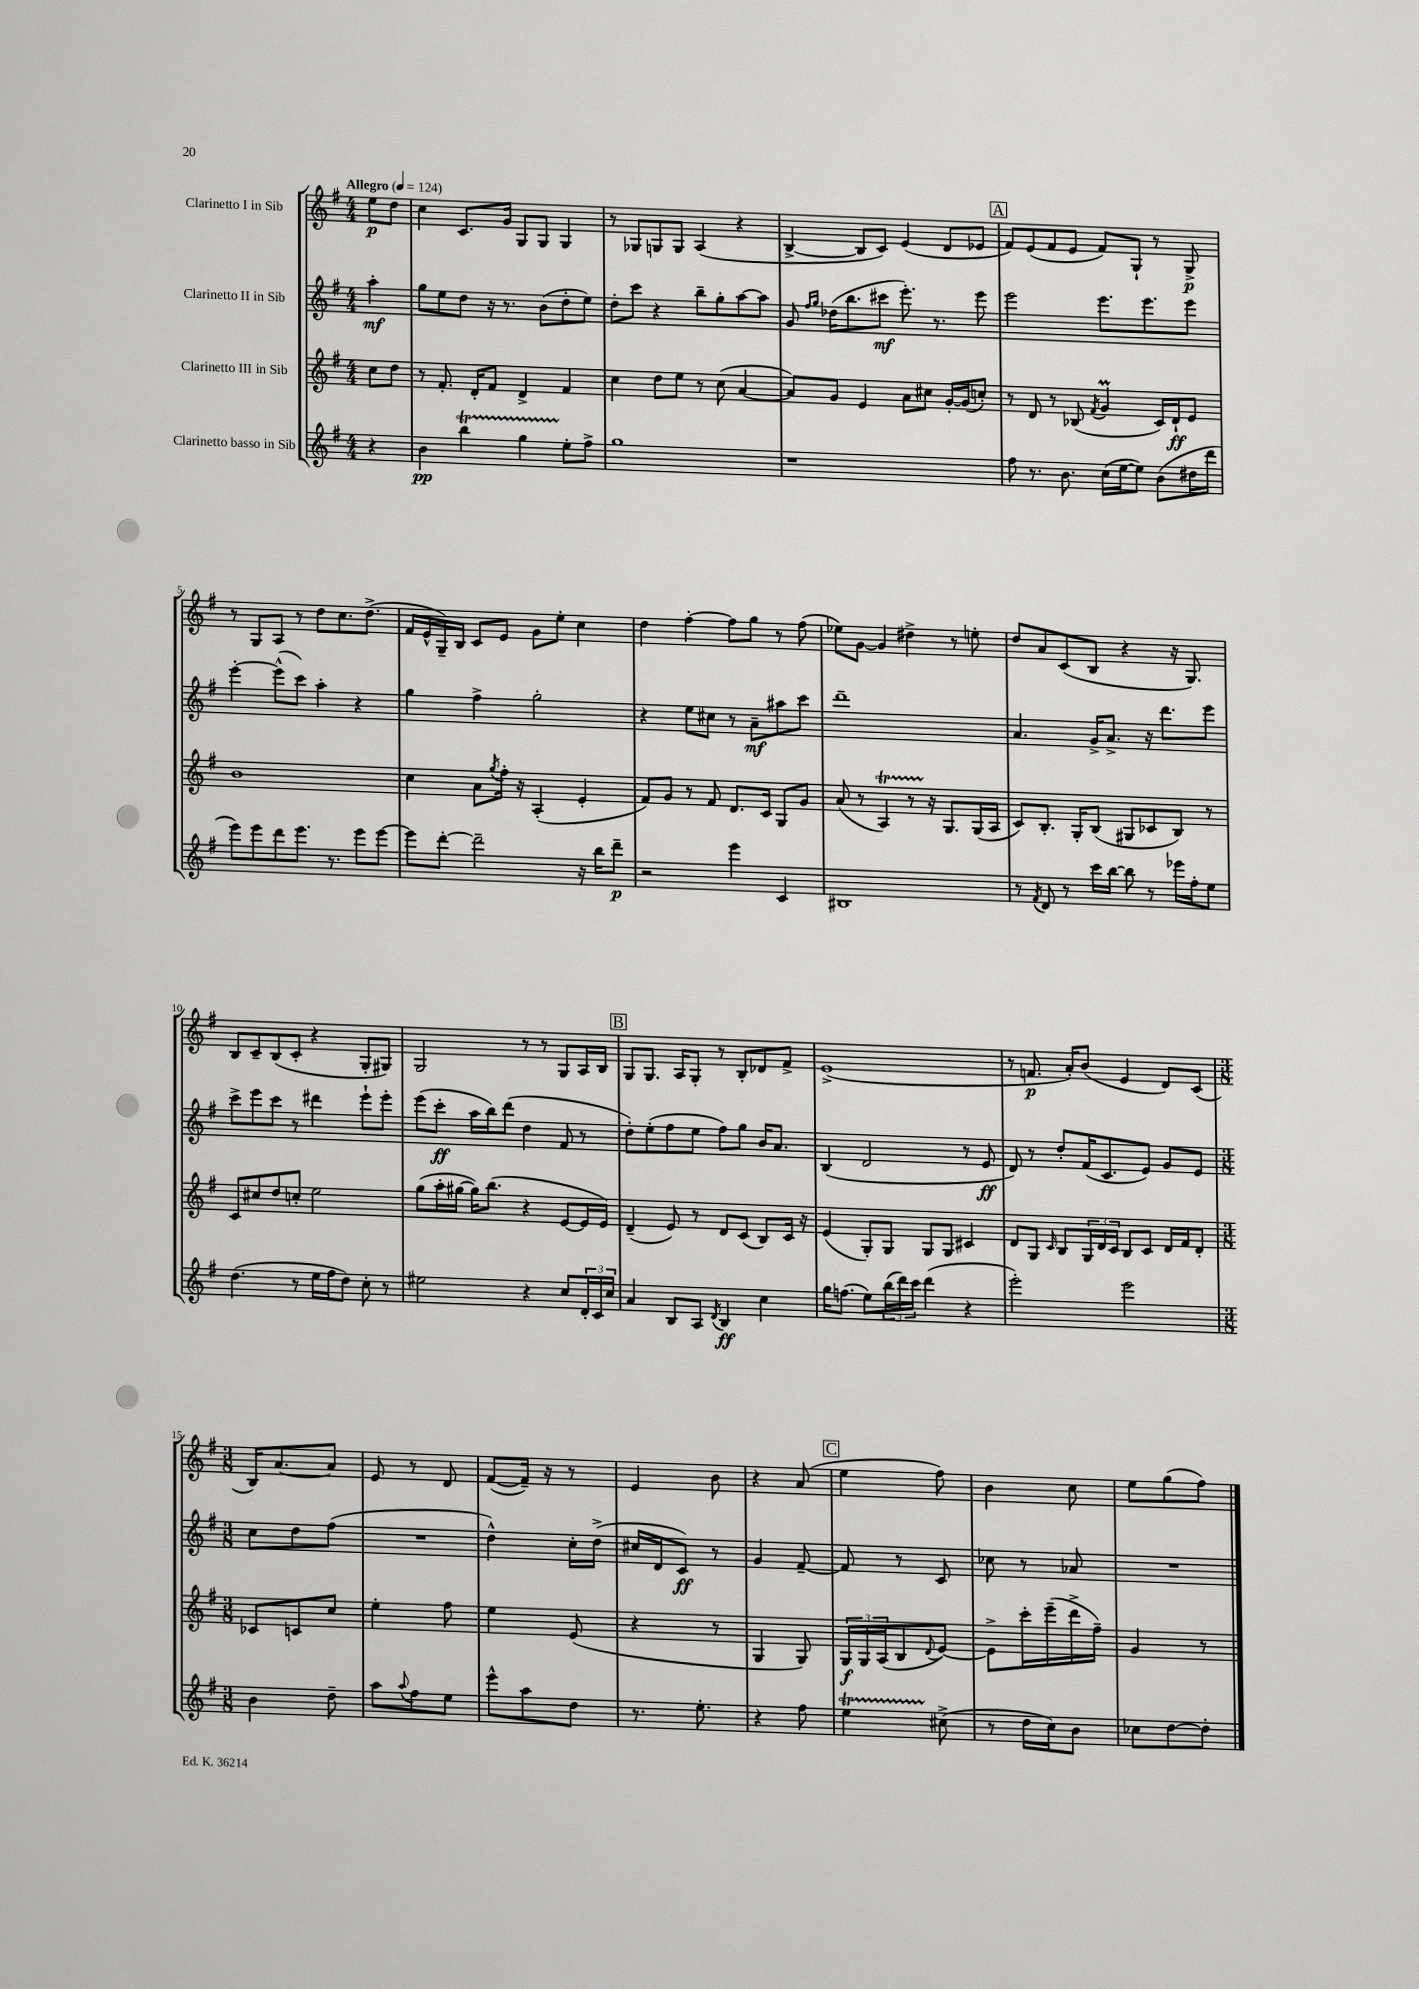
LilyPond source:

<<
\new StaffGroup <<
\new Staff = "s0" \with { instrumentName = "Clarinetto I in Sib" } {
    \clef treble \key g \major \numericTimeSignature \time 4/4 \partial 4 \tempo "Allegro" 4 = 124
    e''8\p d''8 |
    c''4 c'8. g'16 g8 g8 g4 |
    r8 ges8 g8 g8 a4( r4 |
    b4~-> b8 c'8) e'4( d'8 ees'8 |
    \mark \markup { \box "A" } fis'8) e'8( fis'8 e'8 fis'8) g8-! r8 g8->\p |
    r8 g8 a8 r8 d''8 c''8. d''8.->( |
    fis'16 e'16-^ g16--) b16 c'8 e'8 g'8 e''8-. c''4 |
    d''4 fis''4~-. fis''8 g''8 r8 fis''8( |
    ees''8) g'8~ g'4 dis''4-> r8 e''8-. |
    d''8 a'8 c'8( b8 r4 r16 g8.) |
    b8 c'8-- b8( c'8-. r4 g8-. gis8) |
    g2 r8 r8 g8 a16 b16 |
    \mark \markup { \box "B" } g8 g8. a16 g8-. r8 b8-. des'8 fis'8-> |
    e'1->( |
    r8 f'8.\p a'16-.) b'8( e'4 d'8) c'8( |
    \numericTimeSignature \time 3/8 b16) a'8.~ a'8 |
    e'8 r8 d'8 |
    fis'8~( fis'16--) r16 r8 |
    e'4 b'8 |
    r4 a'8( |
    \mark \markup { \box "C" } e''4 fis''8) |
    b'4 c''8 |
    e''8 g''8( fis''8) \bar "|." |
}
\new Staff = "s1" \with { instrumentName = "Clarinetto II in Sib" } {
    \clef treble \key g \major \numericTimeSignature \time 4/4 \partial 4
    a''4-.\mf |
    g''8 e''8 d''8 r16 r8. b'8( d''8-. e''8) |
    d''8-. c'''8 r4 b''8-- g''8-. a''8~ a''8 |
    g'8 \grace { fis''16 g''16 } des''16( b''8. cis'''8\mf e'''8.-.) r8. e'''8 |
    \mark \markup { \box "A" } e'''2 e'''8. e'''8. e'''8 |
    e'''4~-. e'''8-^( c'''8) a''4-. r4 |
    g''4 fis''4-> g''2-. |
    r4 e''8 cis''8 r8 a'8--\mf ais''8 c'''8 |
    d'''1-- |
    a'4. g'16-> a'8.-> r16 d'''8. e'''8 |
    c'''8-> e'''8 c'''8 r8 dis'''4 e'''8-! e'''8-. |
    e'''8( c'''8-.\ff a''16 b''16) d'''8( d''4 fis'8 r8 |
    \mark \markup { \box "B" } d''8-.) e''8-.( fis''8 e''8 fis''8) g''8 b'16 a'8. |
    b4( d'2 r8 e'8\ff |
    d'8) r8 d''8-. fis'16( c'8. e'8) g'8 e'8 |
    \numericTimeSignature \time 3/8 c''8 d''8 fis''8( |
    R4. |
    d''4-^) c''16-. d''16->( |
    cis''16 d'16 c'8\ff) r8 |
    g'4 fis'8~-- |
    \mark \markup { \box "C" } fis'8 r8 c'8 |
    ces''8 r8 aes'8 |
    R4. \bar "|." |
}
\new Staff = "s2" \with { instrumentName = "Clarinetto III in Sib" } {
    \clef treble \key g \major \numericTimeSignature \time 4/4 \partial 4
    c''8 d''8 |
    r8 fis'8.-. d'16-. fis'8 d'4-> fis'4 |
    c''4 d''8 e''8 r8 c''8( a'4~ |
    a'8) g'8 e'4 a'8 cis''8 g'16~-. g'16( c''8-.) |
    \mark \markup { \box "A" } r8 d'8 r8 bes8( \acciaccatura { fis'8 } g'4\prall c'16) d'16-!\ff e'8 |
    b'1 |
    c''4 a'8 \acciaccatura { g''8 } fis''16-. r16 a4-.( e'4-. |
    fis'8) g'8 r8 fis'8 d'8. c'16 g8 g'8 |
    a'8( r8 a4\startTrillSpan) r8 r16\stopTrillSpan g8. g16( a16 |
    c'8) b8.-. g16-. b8( gis8 ces'8 b8) r8 |
    c'8 cis''8 d''8 c''8-. e''2 |
    g''8( a''16-. gis''16~ gis''16) b''8.( r4 e'8~ e'16 e'16) |
    \mark \markup { \box "B" } d'4--( e'8) r8 d'8 c'8( b8) c'16 r16 |
    e'4( g8-.) g8 g8 g8 cis'4 |
    d'8 g8 \grace { c'16 } b8 \tuplet 3/2 { g16 d'16 c'16 } b8 c'8 d'16 fis'16 d'8-. |
    \numericTimeSignature \time 3/8 ces'8 c'8 c''8 |
    e''4-. fis''8 |
    e''4 e'8( |
    r4 r8 |
    g4 g8) |
    \mark \markup { \box "C" } \tuplet 3/2 { g16\f g16 a16( } b8 \appoggiatura { d'8 } e'8~) |
    e'8-> c'''16-. e'''16--( d'''16-> fis''16--) |
    g'4 r8 \bar "|." |
}
\new Staff = "s3" \with { instrumentName = "Clarinetto basso in Sib" } {
    \clef treble \key g \major \numericTimeSignature \time 4/4 \partial 4
    r4 |
    b'4\pp b''4\startTrillSpan g''4 e''8-.\stopTrillSpan fis''8-> |
    g''1 |
    r1 |
    \mark \markup { \box "A" } fis''8 r8. b'8. c''16( e''16~ e''8) b'8( dis''16 d'''16 |
    e'''8) e'''8 d'''8 e'''8. r8. e'''8 e'''8~ |
    e'''8 d'''8~-. d'''2-- r16 b''16 d'''8--\p |
    r2 e'''4 c'4 |
    bis1 |
    r8 \acciaccatura { fis'8 } d'8 r8 c'''16 b''16~ b''8 r8 ees'''16 fis''16-. e''8 |
    d''4.( r8 e''16 fis''16 d''8) c''8-. r8 |
    eis''2 r4 c''8 \tuplet 3/2 { d'16-. c'16 c''16 } |
    \mark \markup { \box "B" } a'4 b8 a8 \acciaccatura { d'8 } b4\ff c''4 |
    g''16 f''8.( e''8) \tuplet 3/2 { b''16( d'''16) c'''16 } d'''4( r4 |
    e'''2-.) e'''2 |
    \numericTimeSignature \time 3/8 b'4 d''8-- |
    a''8 \appoggiatura { a''8 } fis''8 e''8 |
    e'''8-^ a''8 d''8 |
    r8. e''8.-. |
    r4 fis''8 |
    \mark \markup { \box "C" } e''4\startTrillSpan cis''8->\stopTrillSpan( |
    r8 d''16 c''16) b'8 |
    ces''8 d''8~ d''8-. \bar "|." |
}
>>
>>
